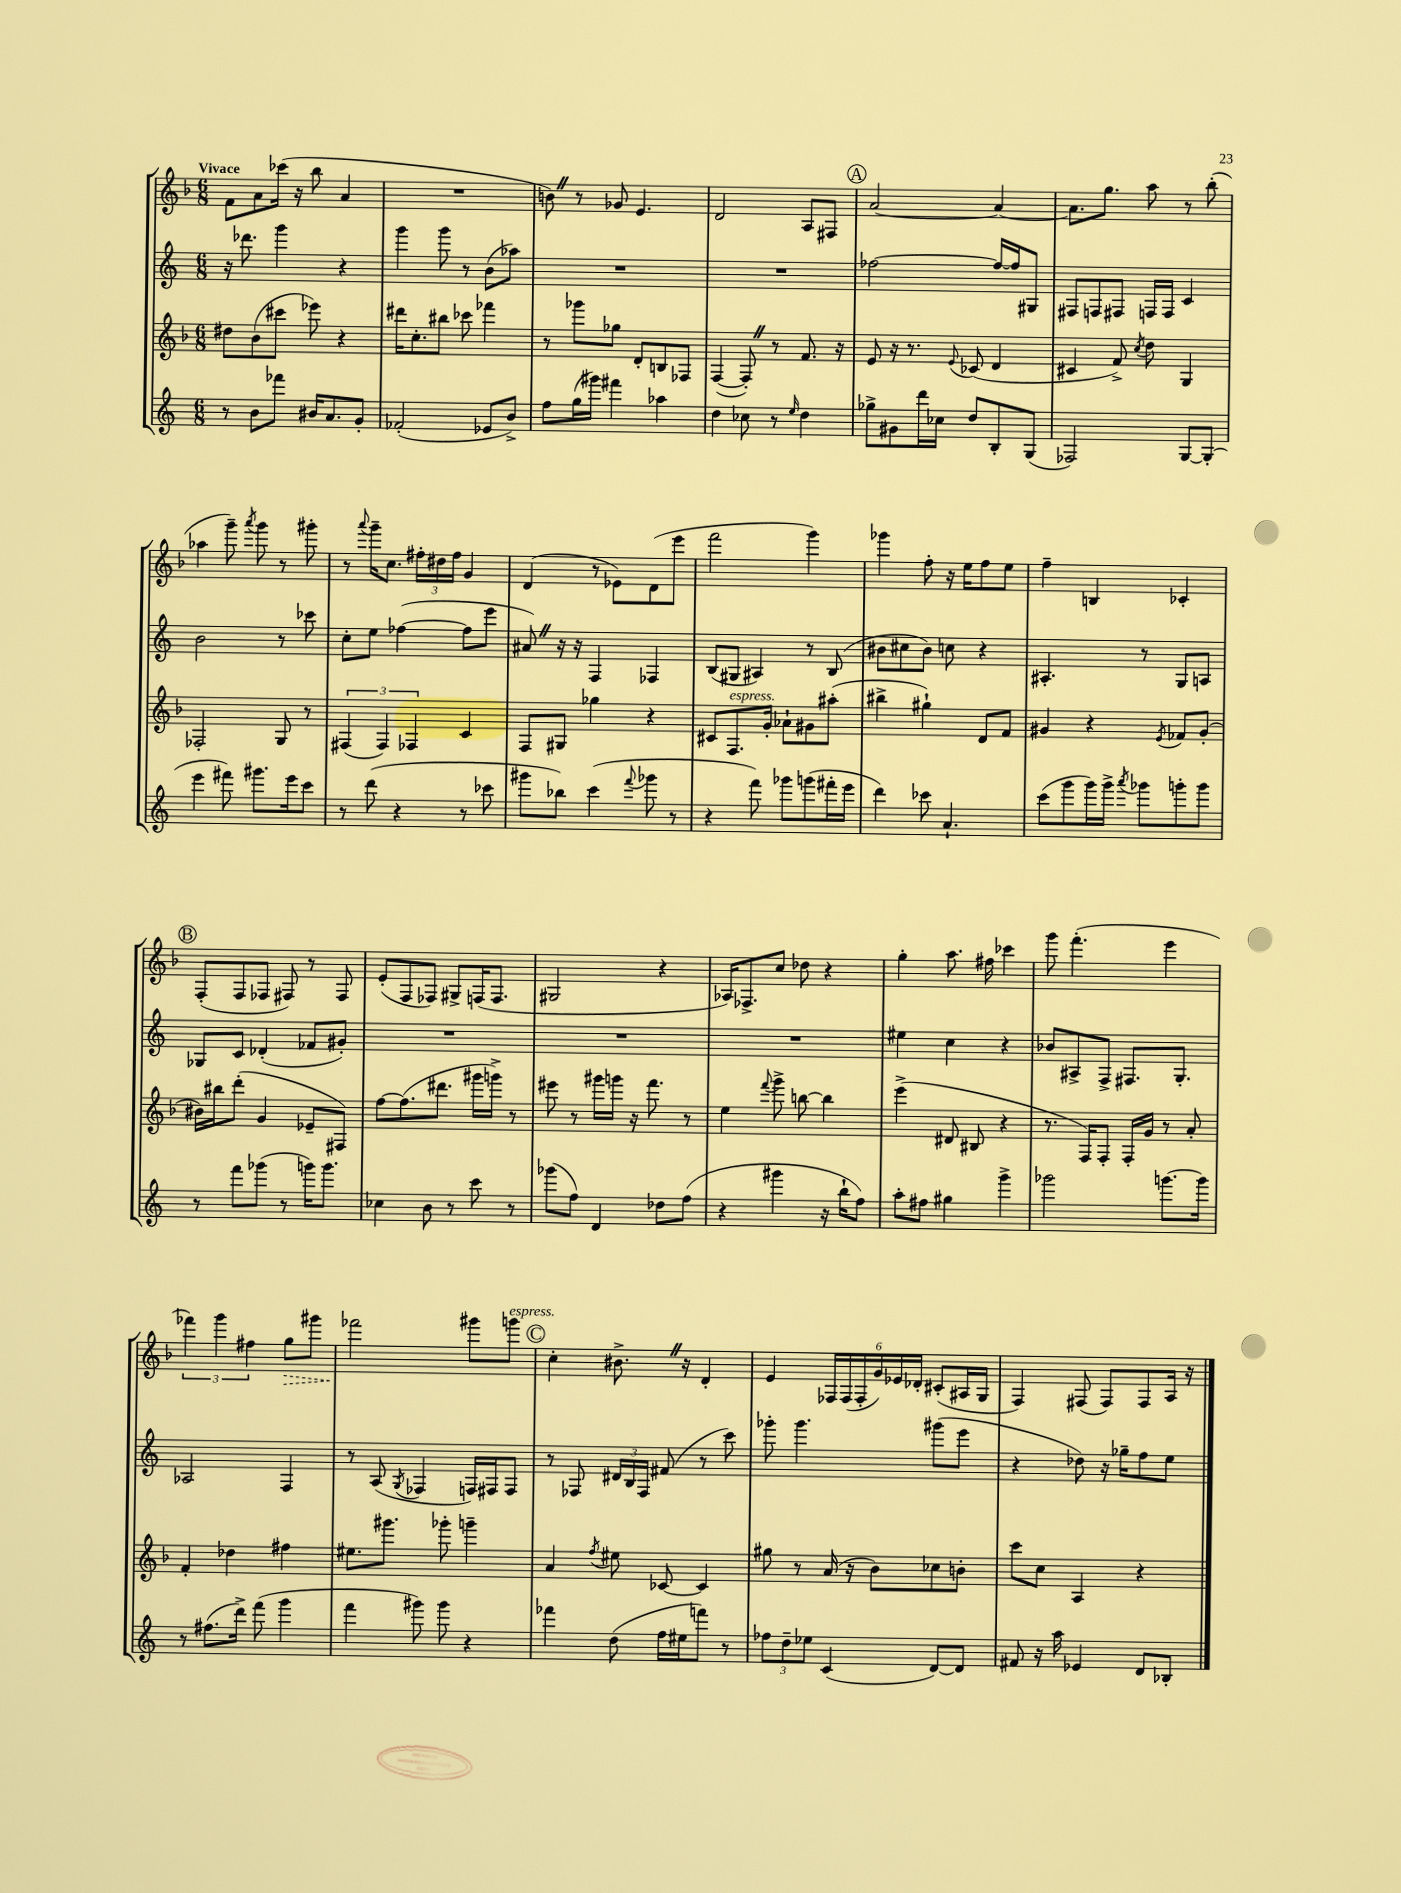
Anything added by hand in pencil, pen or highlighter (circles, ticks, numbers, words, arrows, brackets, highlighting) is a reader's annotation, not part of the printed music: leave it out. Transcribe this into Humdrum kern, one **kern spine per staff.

**kern	**kern	**kern	**kern
*staff4	*staff3	*staff2	*staff1
*clefG2	*clefG2	*clefG2	*clefG2
*k[]	*k[b-]	*k[]	*k[b-]
*M6/8	*M6/8	*M6/8	*M6/8
8r	8dd#	16r	8f
.	.	8.ddd-	.
8b	(8b-	.	8a
8fff-	8ccc#	4ggg	(16ccc-
.	.	.	16r
16b#	8eee-)	.	8bb-
8.a	.	.	.
.	4r	4r	4a
8g'	.	.	.
=	=	=	=
(2f-'	16ddd#	4ggg	2.r
.	8.cc'	.	.
.	8bb#	8ggg	.
.	8ccc-	8r	.
8e-	4fff-	(8b	.
8b^)	.	8aa-)	.
=	=	=	=
8ff	8r	2.r	8b)
(16gg	8ggg-	.	8r
16ggg#)	.	.	.
4fff#	8gg-	.	8g-
.	8d'	.	4.e
4aa-	8B	.	.
.	8F-	.	.
=	=	=	=
4dd	([4F	2.r	2d
8cc-	8F'])	.	.
8r	8r	.	.
16qqee	.	.	.
4dd	8.f	.	8A
.	.	.	8F#
.	16r	.	.
=	=	=	=
8gg-^	8e	[2ff-	[2a
8g#	16r	.	.
.	8.r	.	.
16ddd	.	.	.
16cc-	.	.	.
.	8qqe	.	.
8dd	(8c-	.	.
8B'	4d	16ff-_	4a_
.	.	16ff-]	.
(8G	.	8G#	.
=	=	=	=
2F-)	4c#	8F#	8.a]
.	.	8F	.
.	.	.	8.gg
.	8f^)	8F#	.
.	8qcc	.	.
.	8dd	16F	8aa
.	.	16F	.
[8G	4G	4c	8r
(8G']	.	.	(8bb-'
=	=	=	=
4eee	2F-'	2b	4aa-
8fff#)	.	.	8ggg~)
.	.	.	8qaaa
8.ggg#	.	.	8ggg
.	8G	8r	8r
16eee	.	.	.
8ccc	8r	8ccc-	8ggg#'
=	=	=	=
8r	(6F#	8cc'	8r
.	.	.	8qqaaa
(8ddd	.	8ee	16ggg~
.	6F#)	.	.
.	.	.	8.cc
4r	.	([4ff-	.
.	6F-	.	.
.	.	.	24ff#'
.	.	.	24dd#
.	.	.	24ff#
8r	4c	8ff-]	4g
8ccc-	.	8eee	.
=	=	=	=
8ggg#	8F	8a#)	(4d
8bb-)	8G#	16r	.
.	.	16r	.
(4ccc	4gg-	4F	8r
.	.	.	8e-)
8qqfff	.	.	.
8ggg-	4r	4F-	(8d
8r	.	.	8eee
=	=	=	=
4r	8c#	(8B	2fff
.	8.F	8G#	.
8fff)	.	4A#)	.
.	16g'	.	.
8ggg-	8a-`	.	.
(8ggg	8g#	8r	4ggg)
16fff#'	(8aa#'	(8B	.
16eee	.	.	.
=	=	=	=
4ddd)	4bb#^	8b#	4ggg-
.	.	8cc#	.
8ccc-	4gg#`)	8b#)	8ff'
4.a`	.	8cc	16r
.	.	.	16ee
.	8d	4r	8ff
.	8f	.	8ee
=	=	=	=
(8ccc	4g#	4.A#'	4ff~
8ggg	.	.	.
16ggg)	4r	.	4B
16ggg^	.	.	.
8qaaa	.	.	.
8ggg-	.	8r	.
.	8qe	.	.
8ggg'	8f-	8G	4c-'
8ggg	(8g#'	8A	.
=	=	=	=
8r	16b#)	8G-	(8F'
.	16bb#	.	.
8fff	(8ddd'	8c	8F
(8ggg-	4g	(4d-'	8F-
8r	.	.	8F#)
16ggg)	8e-~	8f-	8r
8.ggg	.	.	.
.	8F#)	8g#')	8F#
=	=	=	=
4cc-	[8ff	2.r	(8e'
.	(8.ff]	.	8F
8b	.	.	8F-)
.	8.ddd#	.	.
8r	.	.	8G#^
8ccc	16ggg#	.	(16F
.	16ggg^)	.	8.F
8r	8r	.	.
=	=	=	=
(8ggg-	8eee#	2.r	2G#
8ff)	8r	.	.
4d	16ggg#	.	.
.	16ggg	.	.
.	16r	.	.
.	8.fff	.	.
8dd-	.	.	4r
(8ff	8r	.	.
=	=	=	=
4r	4ee	2.r	16A-)
.	.	.	8.F-^
.	8qqfff	.	.
4ggg#	8ggg^	.	8cc
.	[8bb	.	8dd-
16r	4bb]	.	4r
16bb`	.	.	.
8ff)	.	.	.
=	=	=	=
8aa'	(4eee^	4ee#	4gg'
8ff#	.	.	.
4gg#	8d#	4cc	8.aa
.	8B#	.	.
.	.	.	16ff#
4ggg^	4r	4r	4ccc-
=	=	=	=
2ggg-	8.r	8b-	8ggg
.	.	8A#^	(4.fff'
.	16F)	.	.
.	8F'	8F^	.
.	16F'	8.F#	.
.	16g	.	.
[8.ggg	8r	.	4eee
.	.	8.G'	.
.	8a'	.	.
16ggg]	.	.	.
=	=	=	=
8r	4f'	2A-	6fff-)
(8.ff#	.	.	.
.	.	.	6ggg
.	4dd-	.	.
16ddd^)	.	.	.
.	.	.	6ff#
(8fff	.	.	.
4ggg	4ff#	4F	8gg
.	.	.	8ggg#
=	=	=	=
4fff	8.ee#	8r	2fff-
.	.	(8A	.
.	8.ggg#	.	.
.	.	8qG	.
8ggg#)	.	4F-	.
8ggg#	8ggg-'	.	.
4r	4ggg~	16F)	8ggg#
.	.	16F#	.
.	.	8F#	8ggg
=	=	=	=
4fff-	4a	8r	4cc'
.	.	8F-	.
.	8qff	.	.
(8dd	8ee#	24d#	8.b#^
.	.	24B	.
.	.	24F-	.
16ff	[8c-	(8f#	.
16ee#	.	.	16r
8fff)	4c-]	8r	4d'
8r	.	8ccc)	.
=	=	=	=
12ff-	8gg#	8ggg-'	4e
12dd~	.	.	.
.	8r	4.ggg-	.
12ee-	.	.	.
(4c	(16a	.	24F-
.	.	.	(24F-
.	16r	.	.
.	.	.	24F-'
.	8b-)	.	24g)
.	.	.	24e-
.	.	.	24d-'
[8d)	8cc-	(8ggg#	(8c#'
8d]	8b'	8eee	16A#
.	.	.	16G
=	=	=	=
8f#	8ccc	4r	4F)
16r	8cc	.	.
16aa	.	.	.
4e-	4A	8dd-)	(8F#
.	.	16r	8F#)
.	.	16gg-~	.
8d	4r	8ff	8F#
8B-'	.	8ee	16A
.	.	.	16r
==	==	==	==
*-	*-	*-	*-
